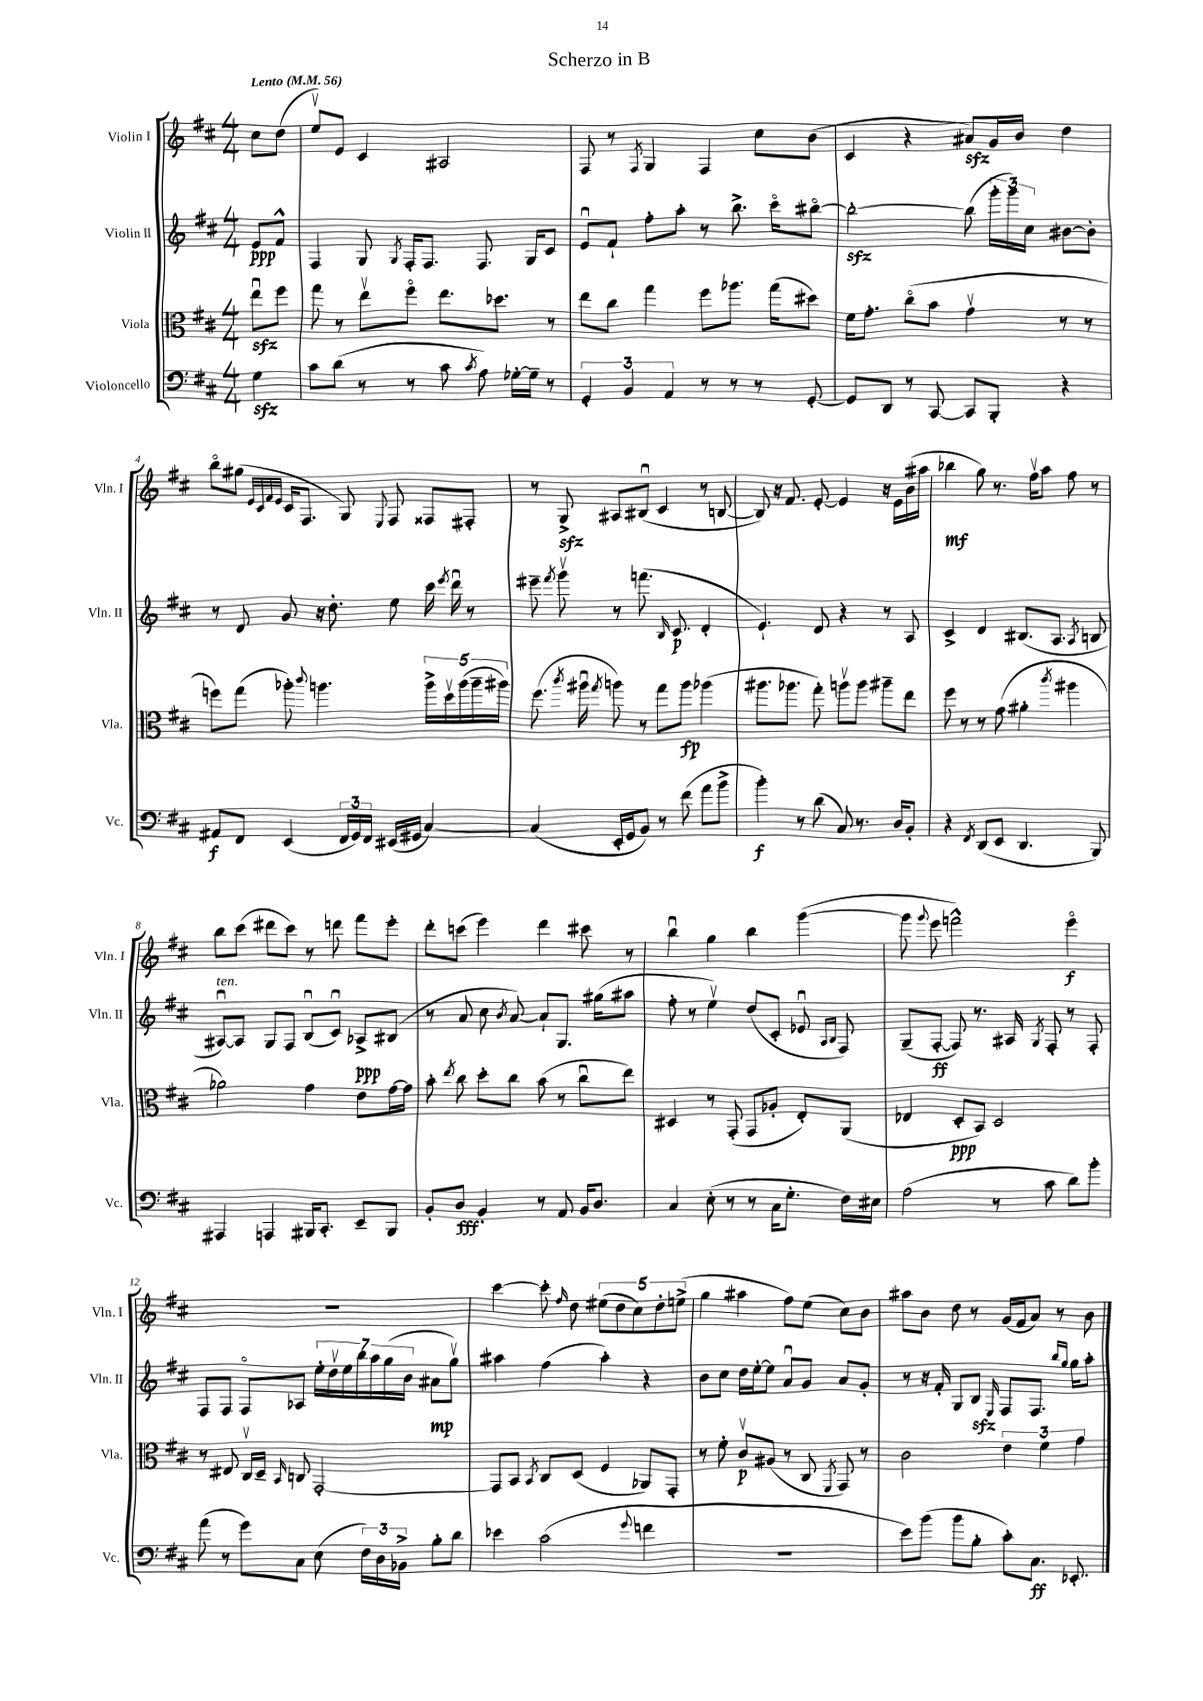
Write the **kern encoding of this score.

**kern	**dynam	**kern	**dynam	**kern	**dynam	**kern	**dynam
*part4	*part4	*part3	*part3	*part2	*part2	*part1	*part1
*staff4	*staff4	*staff3	*staff3	*staff2	*staff2	*staff1	*staff1
*I"Violoncello	*	*I"Viola	*	*I"Violin II	*	*I"Violin I	*
*I'Vc.	*	*I'Vla.	*	*I'Vln. II	*	*I'Vln. I	*
*clefF4	*	*clefC3	*	*clefG2	*	*clefG2	*
*k[f#c#]	*	*k[f#c#]	*	*k[f#c#]	*	*k[f#c#]	*
*M4/4	*	*M4/4	*	*M4/4	*	*M4/4	*
*MM56	*	*MM56	*	*MM56	*	*MM56	*
=	=	=	=	=	=	=	=
!	!	!	!	!	!	!LO:TX:a:B:t=Lento	!
4Gzz\	.	8eezzu\L	.	8e/L	ppp	8cc#\L	.
.	.	8ff#\J	.	8f#^^/J	.	(8dd\J	.
=1	=1	=1	=1	=1	=1	=1	=1
8c#\L	.	8gg\	.	4F#/	.	8eev/L)	.
(8d\J	.	8r	.	.	.	8e/J	.
8r	.	8eev\L	.	8G/	.	4c#/	.
.	.	.	.	8qG/	.	.	.
8r	.	8ff#\J	.	16F#'/KL	.	.	.
.	.	.	.	8.F#/J	.	.	.
8c#\	.	8.ee\L	.	.	.	2A#X/	.
8qc#/	.	.	.	.	.	.	.
8A\)	.	.	.	8.F#/	.	.	.
.	.	8.dd-X\J	.	.	.	.	.
[16G-X'\LL	.	.	.	.	.	.	.
16G-~\JJ]	.	.	.	16G/KL	.	.	.
8r	.	8r	.	8c#/J	.	.	.
=2	=2	=2	=2	=2	=2	=2	=2
6GG'/	.	8ee\L	.	8eu/L	.	8F#/	.
.	.	8cc#\J	.	8f#`/J	.	8r	.
6BB/	.	.	.	.	.	.	.
.	.	.	.	.	.	8qF#/	.
.	.	4gg\	.	8ff#'\L	.	4G/	.
6AA/	.	.	.	.	.	.	.
.	.	.	.	8aa'\J	.	.	.
8r	.	8ff#\L	.	8r	.	4F#/	.
8r	.	8.aa-X\J	.	8.bb^\	.	.	.
8r	.	.	.	.	.	8cc#\L	.
.	.	(16gg\KL	.	16ccc#\KL	.	.	.
[8GG'/	.	8dd#X\J)	.	[8bb#X\J	.	(8b\J	.
=3	=3	=3	=3	=3	=3	=3	=3
8GG/L]	.	16f#\KL	.	2bb#zz'\_	.	4c#/	.
.	.	8.g'\J	.	.	.	.	.
8DD/J	.	.	.	.	.	.	.
8r	.	(8cc#\L	.	.	.	4r	.
[8CC#/	.	8b\J	.	.	.	.	.
8CC#/L]	.	4gv\	.	(8bb#\]	.	8a#Xzz/L)	.
8BBB'/J	.	.	.	24ggg'\LL	.	16g/L	.
.	.	.	.	24ggg\)	.	.	.
.	.	.	.	.	.	16b/JJ	.
.	.	.	.	24cc#\JJ	.	.	.
4r	.	8r	.	[8b#X\L	.	4dd\	.
.	.	8r	.	8b#'\J]	.	.	.
!!LO:LB:g=z
=4	=4	=4	=4	=4	=4	=4	=4
8AA#X/L	f	8ffn\L)	.	8r	.	8bb\L	.
8FF#/J	.	(8gg\J	.	8d/	.	(8gg#X\J	.
.	.	.	.	.	.	32qqe/LLL	.
.	.	.	.	.	.	32qqc#/	.
.	.	.	.	.	.	32qqf#/	.
.	.	.	.	.	.	32qqe/JJJ	.
(4EE/	.	8aa-X'\)	.	8g/	.	16c#/KL	.
.	.	.	.	.	.	8.F#/J	.
.	.	8qqccc#/	.	.	.	.	.
.	.	4.aan\	.	16r	.	.	.
.	.	.	.	8.dd'\	.	.	.
24FF#/LL	.	.	.	.	.	8G/)	.
24GG/)	.	.	.	.	.	.	.
24FF#/JJ	.	.	.	.	.	.	.
.	.	.	.	.	.	8qqE/	.
(16EE#X/LL	.	.	.	8ee\	.	8F#/	.
16GG#X/JJ	.	.	.	.	.	.	.
[4C#/)	.	20aa^\LL	.	16ccc#\	.	8F##X/L	.
.	.	20ddv\	.	.	.	.	.
.	.	.	.	8qeee/	.	.	.
.	.	.	.	16dddu\	.	.	.
.	.	(20aa\	.	.	.	.	.
.	.	.	.	8r	.	8F#X'/J	.
.	.	20aa~\	.	.	.	.	.
.	.	20aa#X\JJ)	.	.	.	.	.
=5	=5	=5	=5	=5	=5	=5	=5
(4C#/]	.	(8.ff#\	.	8eee#X~\	.	8r	.
.	.	.	.	8qfff#/	.	.	.
.	.	.	.	8gggv\	.	8Gzz^/	.
.	.	8qccc#/	.	.	.	.	.
.	.	16aa#Xu\	.	.	.	.	.
.	.	8qgg/	.	.	.	.	.
16EE'/LL	.	8aan\)	.	8r	.	8A#X/L	.
16GG/J	.	.	.	.	.	.	.
8BB/J)	.	8r	.	(8.fffn\	.	(8B#Xu/J	.
8r	.	8gg\L	.	.	.	4c#/	.
.	.	.	.	16qqB/	.	.	.
.	.	.	.	8.c#/	p	.	.
(8f#\	.	8aa\J	fp	.	.	.	.
8a\L	.	(4aa-X\	.	4d'/	.	8r	.
8b^\J	.	.	.	.	.	[8Bn/	.
=6	=6	=6	=6	=6	=6	=6	=6
4b'\)	f	8.aa#X\L	.	4.e`/)	.	8B/])	.
.	.	.	.	.	.	16r	.
.	.	8.aa-X\J	.	.	.	8.f#/	.
8r	.	.	.	.	.	.	.
(8d\	.	8gg'\)	.	8d/	.	[8e'/	.
8C#/)	.	8aanv\L	.	4r	.	4e/]	.
8.r	.	8aa\J	.	.	.	.	.
.	.	8aa#X~\L	.	8r	.	16r	.
16D/KL	.	.	.	.	.	16e\LL	.
8BB'/J	.	8ee\J	.	8A/	.	(16b\	.
.	.	.	.	.	.	16aa#X\JJ	.
=7	=7	=7	=7	=7	=7	=7	=7
4r	.	8ff#\	.	4c#^/	.	4bb-X\	mf
.	.	8r	.	.	.	.	.
8qFF#/	.	.	.	.	.	.	.
(8DD/L	.	8r	.	4d/	.	8gg\)	.
8EE/J	.	(8g\	.	.	.	8.r	.
4.DD/	.	4a#X'\	.	(8.B#X/L	.	.	.
.	.	.	.	.	.	16ff#v\KL	.
.	.	.	.	.	.	8aa\J	.
.	.	.	.	8.A/J	.	.	.
.	.	8qccc#/	.	.	.	.	.
.	.	4aa#X\	.	.	.	8ff#\	.
.	.	.	.	8qA/	.	.	.
8BBB/)	.	.	.	8Bn/	.	8r	.
!!LO:LB:g=z
=8	=8	=8	=8	=8	=8	=8	=8
!	!	!	!	!LO:TX:a:i:t=ten.	!	!	!
4AAA#X/	.	2a-X\)	.	[8A#Xu/L)	.	8bb\L	.
.	.	.	.	8A#/J]	.	(8ccc#\J	.
4AAAn/	.	.	.	8G/L	.	8ddd#X\L	.
.	.	.	.	8F#/J	.	8ccc#\J)	.
16BBB#X/KL	.	4g\	.	(8Bu/L	.	8r	.
8.CC#'/J	.	.	.	.	.	.	.
.	.	.	.	8c#u/J)	.	8dddn\	.
8EE~/L	.	8e\L	.	8A-X^/L	ppp	8fff#\L	.
8BBB#/J	.	[16g\L	.	(8B#X/J	.	8eee'\J	.
.	.	16g\JJ]	.	.	.	.	.
=9	=9	=9	=9	=9	=9	=9	=9
8BB'/L	.	8b'\	.	8r	.	8ddd'\L	.
.	.	8qee/	.	.	.	.	.
8D/J	fff	8cc#\	.	8a/	.	(8cccn\J	.
4BB'/	.	8dd'\L	.	8cc#\	.	4eee\)	.
.	.	.	.	8qb/	.	.	.
.	.	8cc#\J	.	[8a/)	.	.	.
8r	.	(8b\	.	8a`/L]	.	4ddd\	.
8AA/	.	8r	.	8.G/J	.	.	.
16BB/KL	.	8cc#u\L	.	.	.	8ccc#X\	.
8.D/J	.	.	.	(16gg#X\KL	.	.	.
.	.	8ee\J)	.	8aa#X\J	.	8r	.
=10	=10	=10	=10	=10	=10	=10	=10
4C#/	.	4D#X/	.	8ff#'\	.	4bbu\	.
.	.	.	.	8r	.	.	.
(8E'\	.	8r	.	4eev\)	.	4gg\	.
8r	.	(8GG'/	.	.	.	.	.
8r	.	8GG/L	.	(8dd/L	.	4bb\	.
16C#\KL	.	8A-X'/J	.	8c#'/J	.	.	.
8.G'\J	.	.	.	.	.	.	.
.	.	8E'/L)	.	8e-Xu/	.	([4ggg\	.
.	.	.	.	16qqA/LL	.	.	.
.	.	.	.	16qqB/JJ	.	.	.
16F#\LL)	.	(8AA/J	.	8F#/)	.	.	.
16E#X\JJ	.	.	.	.	.	.	.
=11	=11	=11	=11	=11	=11	=11	=11
(2A\	.	4E-X/	.	(8G~/L	.	8ggg\]	.
.	.	.	.	.	.	8qqggg/	.
.	.	.	.	[8F#'/J	ff	8eee\	.
.	.	8D'/L	ppp	8F#/])	.	2fffn^^\)	.
.	.	8BB/J)	.	8.r	.	.	.
8r	.	2D/	.	.	.	.	.
.	.	.	.	16A#X/	.	.	.
.	.	.	.	8qG/	.	.	.
8c#\	.	.	.	8F#'/	.	.	.
8d\L)	.	.	.	8r	.	4eee\	f
8b'\J	.	.	.	8F#'/	.	.	.
!!LO:LB:g=z
=12	=12	=12	=12	=12	=12	=12	=12
(8a\	.	8r	.	8F#/L	.	1r	.
8r	.	8E#X/	.	8F#/J	.	.	.
8g\L)	.	16C#v/LL	.	8F#/L	.	.	.
.	.	16D~/JJ	.	.	.	.	.
.	.	16qqBB/	.	.	.	.	.
8C#\J	.	8Cn/	.	8A-X/J	.	.	.
(8E\	.	[2GG'/	.	28ee'\LL	.	.	.
.	.	.	.	28ddv\	.	.	.
.	.	.	.	28ee\	.	.	.
.	.	.	.	28bb\	.	.	.
24F#\LL)	.	.	.	.	.	.	.
.	.	.	.	28aa\	.	.	.
24D\	.	.	.	.	.	.	.
.	.	.	.	(28gg\	.	.	.
24BB-X^\JJ	.	.	.	.	.	.	.
.	.	.	.	28b\JJ	.	.	.
8B'\L	.	.	.	8a#X\L	mp	.	.
8d\J	.	.	.	8ggv\J)	.	.	.
=13	=13	=13	=13	=13	=13	=13	=13
4e-X\	.	8GG/L]	.	4aa#X\	.	[4ccc#\	.
.	.	8BB/J	.	.	.	.	.
.	.	8qBB/	.	.	.	.	.
(2c#\	.	8C#/L	.	(4ff#\	.	8ccc#'\]	.
.	.	.	.	.	.	16qqff#/	.
.	.	(8D/J	.	.	.	8dd\	.
.	.	4F#/	.	4aa#'\)	.	(10ee#X\L	.
.	.	.	.	.	.	10dd\	.
.	.	.	.	.	.	10cc#\)	.
8qqg/	.	.	.	.	.	.	.
4fn\	.	8AA-X/L)	.	4r	.	.	.
.	.	.	.	.	.	10dd'\	.
.	.	8GG'/J	.	.	.	.	.
.	.	.	.	.	.	(10een^\J	.
=14	=14	=14	=14	=14	=14	=14	=14
1r	.	8r	.	8b\L	.	4gg\	.
.	.	8f#'\	.	8cc#\J	.	.	.
.	.	8c#v/L	p	16dd\LL	.	4aa#X\	.
.	.	.	.	[16ee'\J	.	.	.
.	.	(8A#X/J	.	8ee\J]	.	.	.
.	.	8r	.	8au/L	.	8ff#\L)	.
.	.	8C#/	.	8g/J	.	(8ee\J	.
.	.	8qFF#/	.	.	.	.	.
.	.	8GG/)	.	8a/L	.	8cc#\L)	.
.	.	8r	.	8g'/J	.	8b\J	.
=15	=15	=15	=15	=15	=15	=15	=15
8e\L)	.	2c#\	.	8r	.	8aa#X\L	.
(8b\J	.	.	.	16r	.	8b\J	.
.	.	.	.	16f#'/	.	.	.
8b\L	.	.	.	8G/L	.	8dd\	.
8B'\J	.	.	.	8Bzz/J	.	8r	.
.	.	.	.	16qqE/	.	.	.
8c#'\L)	.	6e\	.	8F#/L	.	(16g/LL	.
.	.	.	.	.	.	16f#/J	.
8.C#\J	ff	.	.	8.F#/J	.	8a/J)	.
.	.	6f#\	.	.	.	.	.
.	.	.	.	.	.	8r	.
.	.	.	.	16qqbb/LL	.	.	.
.	.	.	.	16qqgg/JJ	.	.	.
8.EE-X'/	.	.	.	16gg\KL	.	.	.
.	.	6g\	.	.	.	.	.
.	.	.	.	8aa'\J	.	8b\	.
==	==	==	==	==	==	==	==
*-	*-	*-	*-	*-	*-	*-	*-
